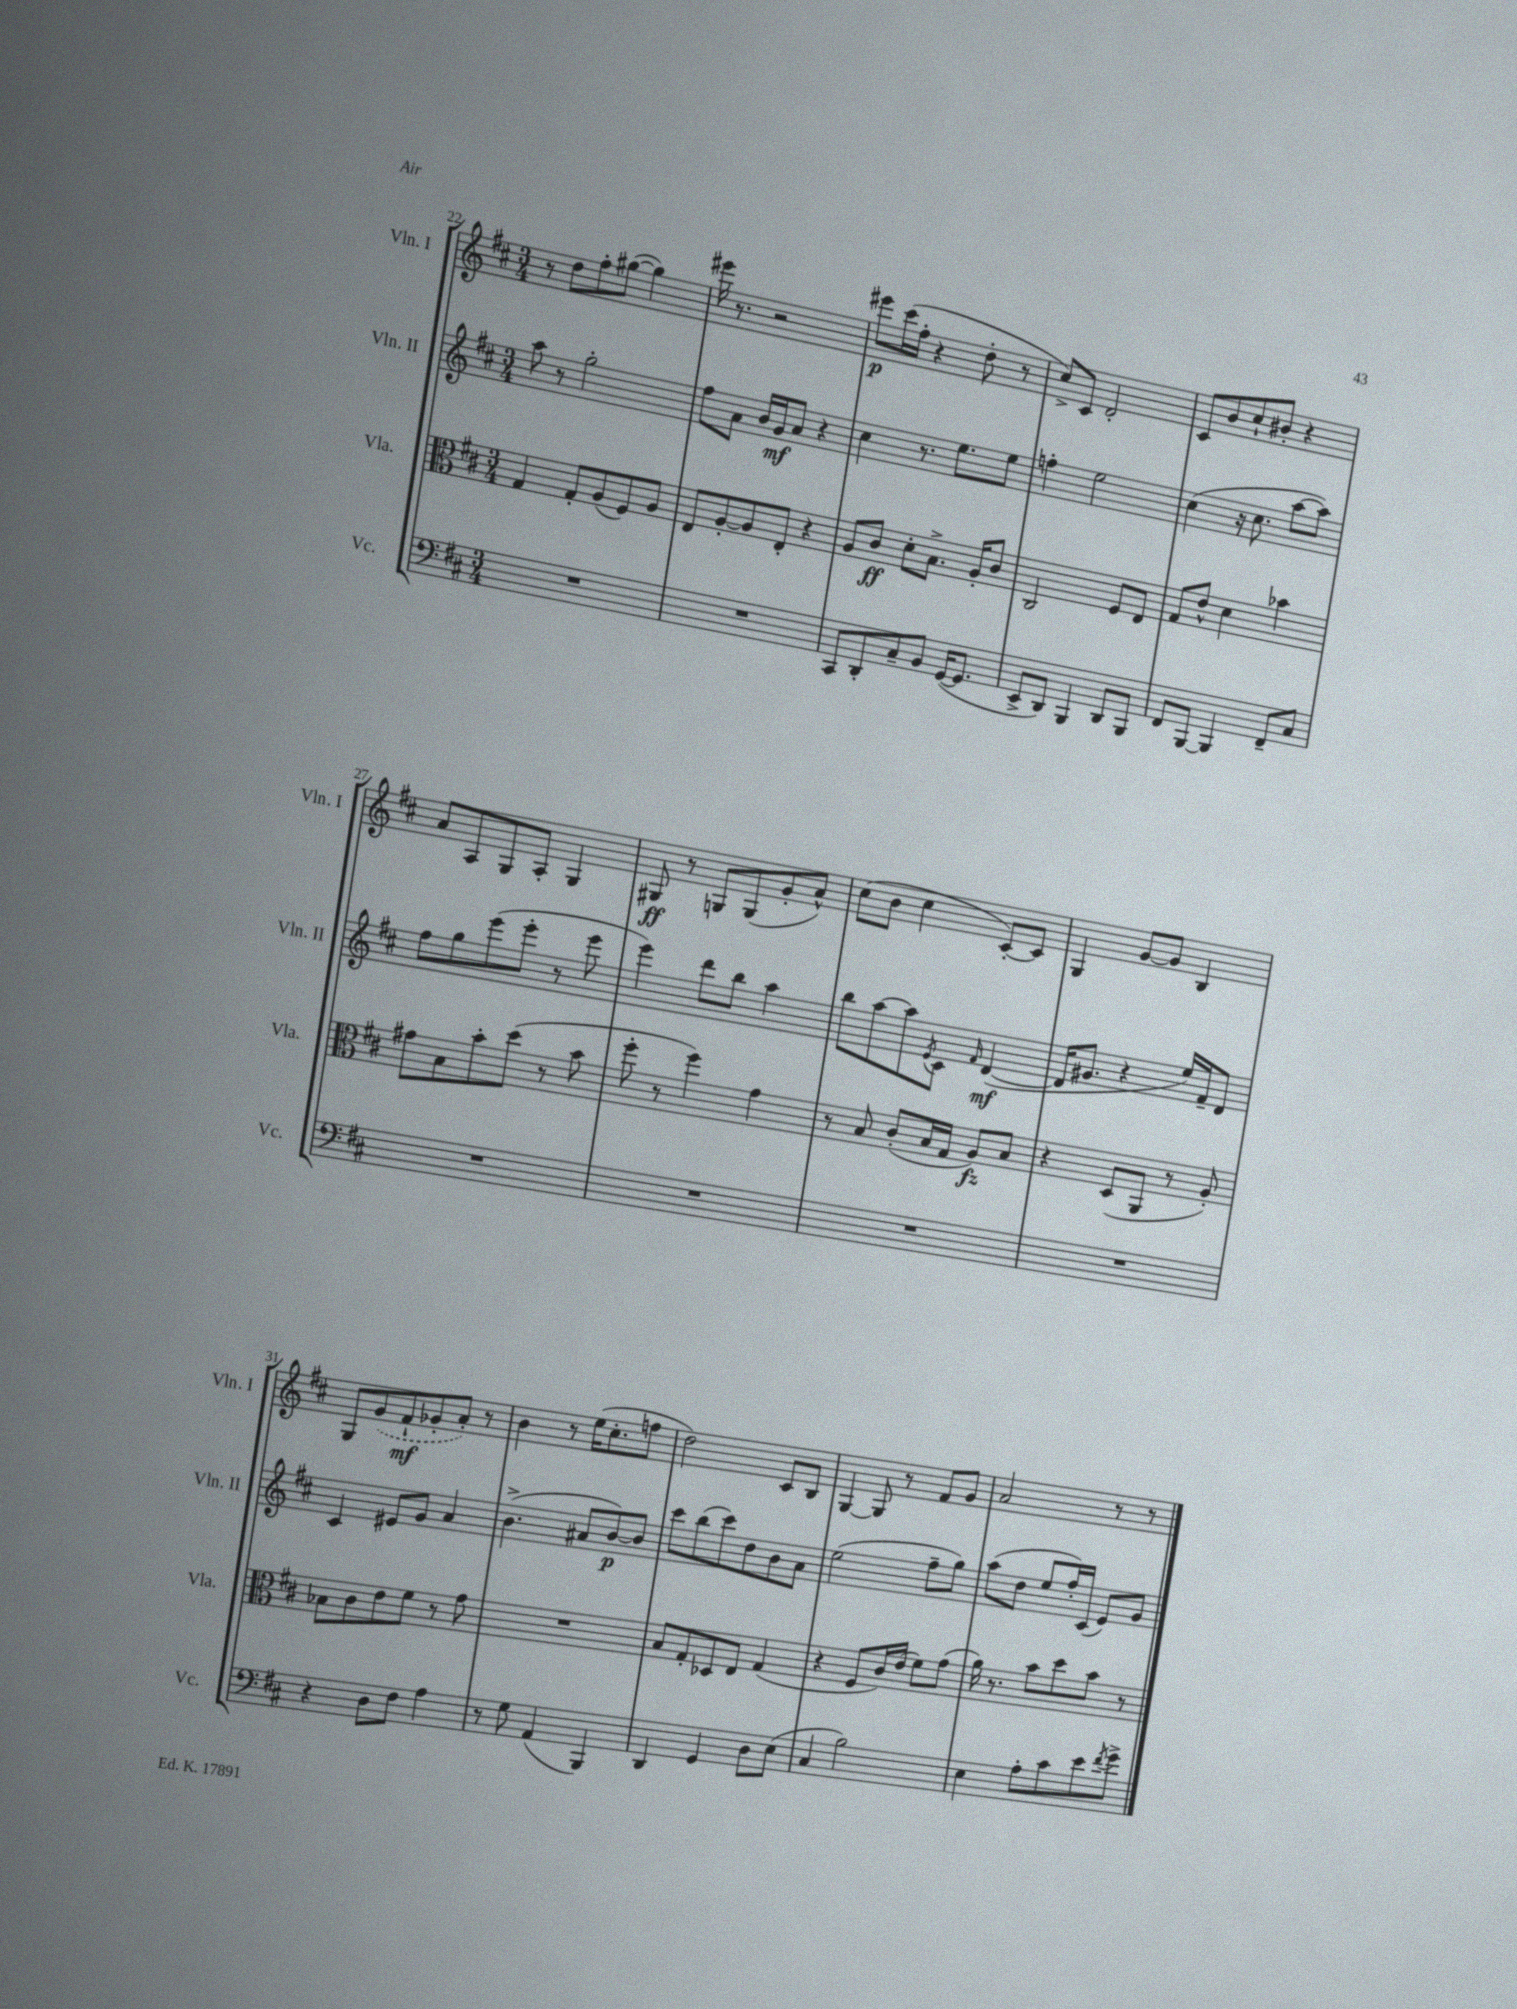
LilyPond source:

<<
\new StaffGroup <<
\new Staff = "s0" \with { instrumentName = "Vln. I" shortInstrumentName = "Vln. I" } {
    \clef treble \key d \major \numericTimeSignature \time 3/4
    r8 d''8 fis''8-. gis''8~( gis''4) |
    eis'''16 r8. r2 |
    eis'''8\p cis'''16( fis''16-. r4 d''8-. r8 |
    cis''8->) cis'8 d'2-. |
    cis'8 b'8 cis''8-! bis'8-. r4 |
    a'8 a8 g8 a8-. g4 |
    gis8\ff r8 g8 g8( g'8-. a'8-^) |
    cis''8( b'8 cis''4 cis'8~-.) cis'8 |
    g4 g'8~ g'8 b4 |
    g8 \once \slurDashed g'8( fis'8-!\mf ges'8-. a'8-.) r8 |
    b'4 r8 e''16( cis''8.-. f''8 |
    d''2) cis'8 b8 |
    g4~ g8 r8 fis'8 g'8 |
    a'2 r8 r8 \bar "|." |
}
\new Staff = "s1" \with { instrumentName = "Vln. II" shortInstrumentName = "Vln. II" } {
    \clef treble \key d \major \numericTimeSignature \time 3/4
    a''8 r8 g''2-. |
    fis''8 a'8 b'16 g'16\mf a'8 r4 |
    cis''4 r8. e''8. e''8 |
    f''4-. e''2 |
    cis''4( r16 cis''8. a''8~ a''8) |
    fis''8 g''8 e'''8( e'''8-. r8 e'''8 |
    e'''4) d'''8 b''8 a''4 |
    b''8 a''8~ a''8 \acciaccatura { e'8 } cis'8 \grace { fis'16 } d'4~\mf( |
    d'16 gis'8. r4 e''16) fis'16-- d'8 |
    cis'4 eis'8 g'8 a'4 |
    b'4.->( ais'8 b'8~\p) b'8 |
    cis'''8 b''8( cis'''8) d''8 b'8 a'8 |
    e''2( fis''8-- g''8) |
    a''8( d''8 e''8 fis''16-.) cis'16( e'8) g'8 \bar "|." |
}
\new Staff = "s2" \with { instrumentName = "Vla." shortInstrumentName = "Vla." } {
    \clef alto \key d \major \numericTimeSignature \time 3/4
    g4 g8-. a8( fis8) a8 |
    e8 a8~-. a8 e8-. r4 |
    a8 cis'8\ff d'8-. b8.-> a16-. cis'8 |
    cis2 fis8 e8 |
    g8 e'8-^ d'4 bes'4 |
    gis'8 b8 b'8-. d''8( r8 b'8 |
    fis''8-. r8 fis''4) g'4 |
    r8 b8 cis'8-.( b16 g16 a8\fz) b8 |
    r4 d8( a,8 r8 a8-.) |
    bes8 cis'8 e'8 fis'8 r8 g'8 |
    R2. |
    b8 g8-. des8 e8 g4( |
    r4 fis8 cis'16) e'16( fis'8) g'8( |
    a'16) r8. b'8 d''8 b'8 r8 \bar "|." |
}
\new Staff = "s3" \with { instrumentName = "Vc." shortInstrumentName = "Vc." } {
    \clef bass \key d \major \numericTimeSignature \time 3/4
    R2. |
    R2. |
    cis,8 d,8-. cis8-- b,8 g,16~( g,8. |
    e,8-> d,8) b,,4 d,8 b,,8 |
    fis,8 b,,8~ b,,4 fis,8-- cis8 |
    R2. |
    R2. |
    R2. |
    R2. |
    r4 d8 fis8 a4 |
    r8 g8 a,4( b,,4) |
    d,4 g,4 d8 e8( |
    cis4 b2) |
    e4 a8-. cis'8 e'8 \acciaccatura { fis'8 } g'8-> \bar "|." |
}
>>
>>
\layout { \context { \Score currentBarNumber = #22 } }
